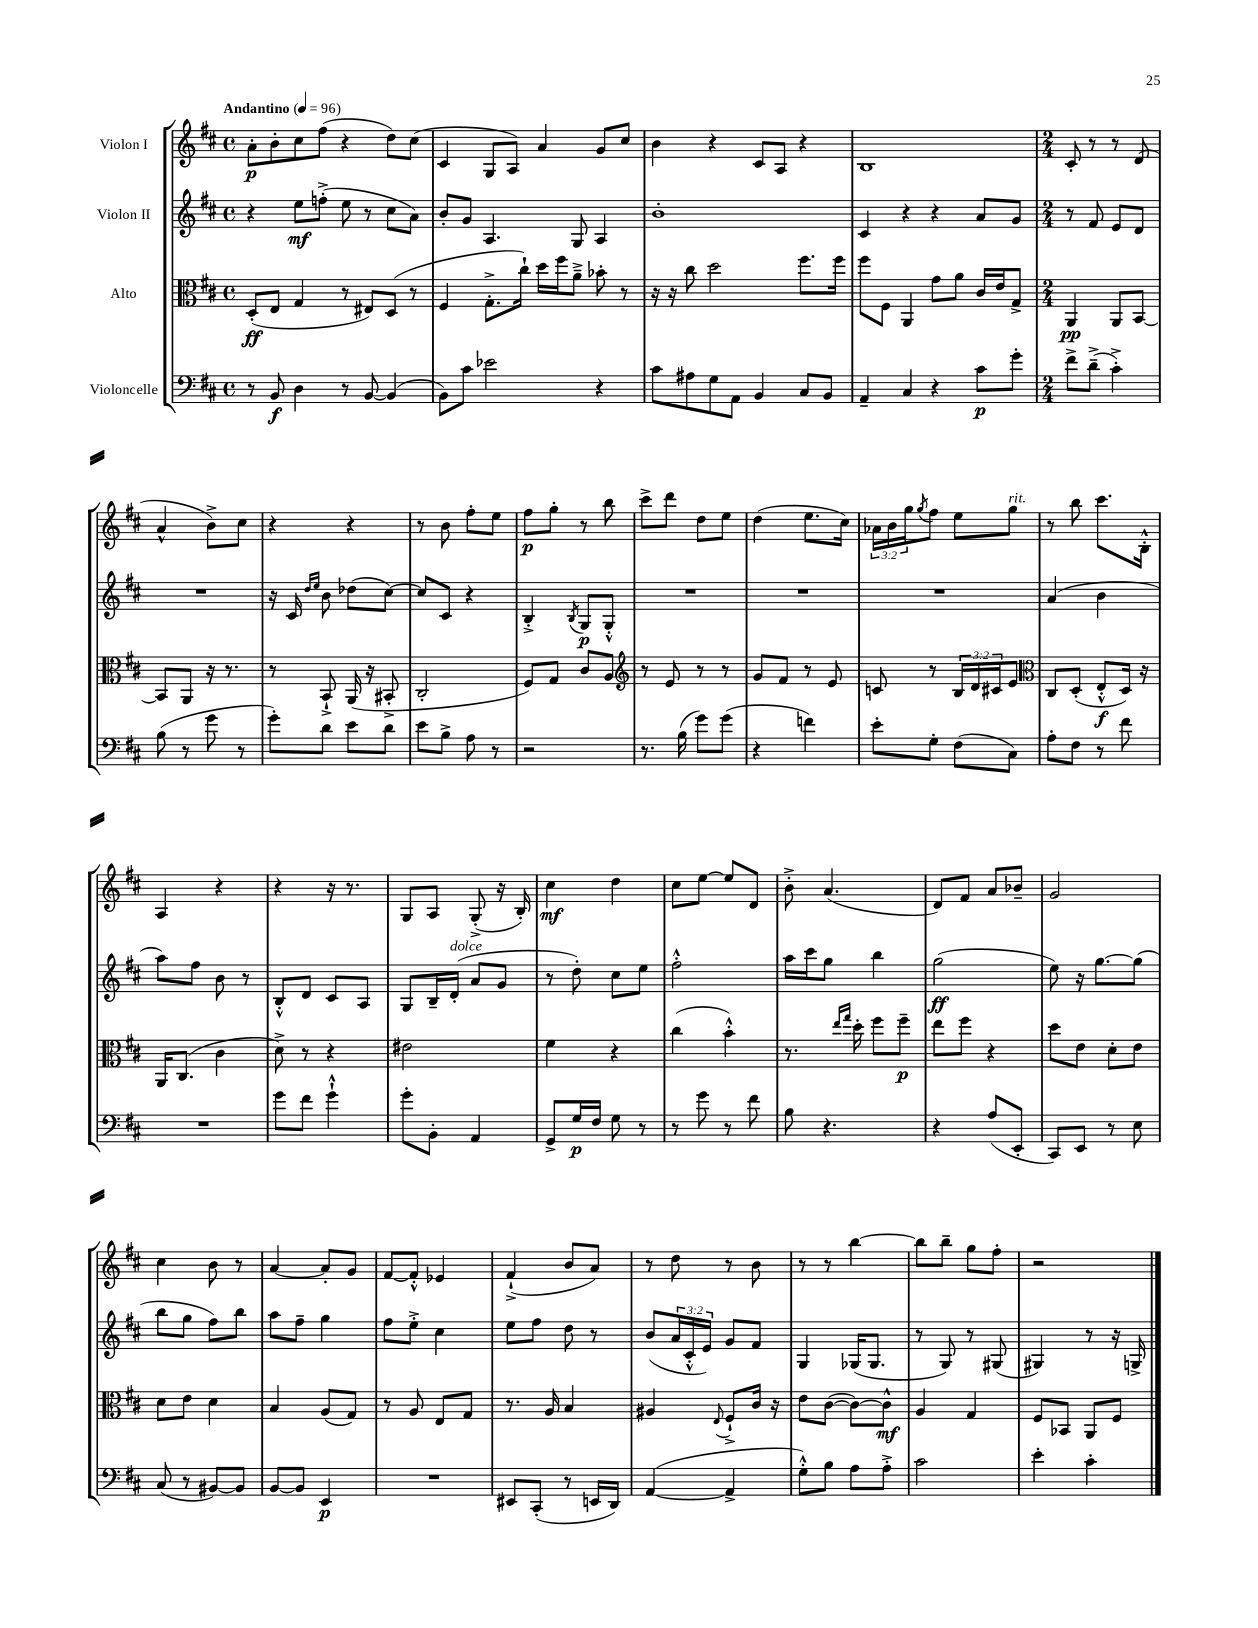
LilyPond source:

<<
\new StaffGroup <<
\new Staff = "s0" \with { instrumentName = "Violon I" } {
    \clef treble \key d \major \defaultTimeSignature \time 4/4 \override Staff.TupletNumber.text = #tuplet-number::calc-fraction-text \tempo "Andantino" 4 = 96
    a'8-.\p b'8-. cis''8 fis''8( r4 d''8) cis''8( |
    cis'4 g8 a8) a'4 g'8 cis''8 |
    b'4 r4 cis'8 a8 r4 |
    b1 |
    \numericTimeSignature \time 2/4 cis'8-. r8 r8 d'8( |
    a'4-^ b'8->) cis''8 |
    r4 r4 |
    r8 b'8 fis''8-. e''8 |
    fis''8\p g''8-. r8 b''8 |
    cis'''8-> d'''8 d''8 e''8 |
    d''4( e''8. cis''16) |
    \tuplet 3/2 { aes'16 b'16 g''16 } \acciaccatura { g''8 } fis''8 e''8 g''8^\markup { \italic "rit." } |
    r8 b''8 cis'''8. b16-.-^ |
    a4 r4 |
    r4 r16 r8. |
    g8 a8 g8-.->( r16 b16-.) |
    cis''4\mf d''4 |
    cis''8 e''8~ e''8 d'8 |
    b'8-.-> a'4.( |
    d'8) fis'8 a'8 bes'8-- |
    g'2 |
    cis''4 b'8 r8 |
    a'4~ a'8-. g'8 |
    fis'8~ fis'8-.-^ ees'4 |
    fis'4-!->( b'8 a'8) |
    r8 d''8 r8 b'8 |
    r8 r8 b''4~ |
    b''8 b''8-- g''8 fis''8-. |
    r2 \bar "|." |
}
\new Staff = "s1" \with { instrumentName = "Violon II" } {
    \clef treble \key d \major \defaultTimeSignature \time 4/4 \override Staff.TupletNumber.text = #tuplet-number::calc-fraction-text
    r4 e''8\mf f''8-.->( e''8 r8 cis''8 a'8) |
    b'8-. g'8 a4. g8 a4 |
    b'1-. |
    cis'4 r4 r4 a'8 g'8 |
    \numericTimeSignature \time 2/4 r8 fis'8 e'8 d'8 |
    R2 |
    r16 cis'16 \grace { d''16 e''16 } b'8 des''8( cis''8~) |
    cis''8 cis'8 r4 |
    b4-.-> \acciaccatura { b8 } g8\p g8-.-^ |
    R2 |
    R2 |
    R2 |
    a'4( b'4 |
    a''8) fis''8 b'8 r8 |
    b8-.-^ d'8 cis'8 a8 |
    g8 b16-- d'16-.^\markup { \italic "dolce" }( a'8 g'8 |
    r8 d''8-.) cis''8 e''8 |
    fis''2-.-^ |
    a''16 cis'''16 g''8 b''4 |
    g''2\ff( |
    e''8) r16 g''8.~ g''8( |
    b''8 g''8 fis''8) b''8 |
    a''8 fis''8-- g''4 |
    fis''8 e''8-.-> cis''4 |
    e''8 fis''8 d''8 r8 |
    b'8( \tuplet 3/2 { a'16 cis'16-.-^ e'16) } g'8 fis'8 |
    g4 ges16( ges8. |
    r8 g8) r8 gis8( |
    gis4) r8 r16 g16-> \bar "|." |
}
\new Staff = "s2" \with { instrumentName = "Alto" } {
    \clef alto \key d \major \defaultTimeSignature \time 4/4 \override Staff.TupletNumber.text = #tuplet-number::calc-fraction-text
    d8-.\ff( e8 g4 r8 eis8) d8( r8 |
    fis4 g8.-.-> cis''16-!) d''16 fis''16 a'8---> bes'8-. r8 |
    r16 r16 cis''8 d''2 fis''8. fis''16 |
    fis''8 fis8 a,4 g'8 a'8 cis'16 e'16 g8-> |
    \numericTimeSignature \time 2/4 a,4\pp a,8 b,8~ |
    b,8 a,8 r16 r8. |
    r8 b,8-!-> a,16( r16 bis,8-.-> |
    cis2-. |
    fis8) g8 cis'8 a8 |
    \clef treble r8 e'8 r8 r8 |
    g'8 fis'8 r8 e'8 |
    c'8 r8 \tuplet 3/2 { b16 d'16 cis'16 } e'8 |
    \clef alto cis8 d8-.( e8-.-^\f d16) r16 |
    a,16 cis8.( cis'4 |
    d'8->) r8 r4 |
    eis'2 |
    fis'4 r4 |
    cis''4( b'4-.-^) |
    r8. \grace { e''16 g''16 } d''16-. fis''8 fis''8--\p |
    e''8 fis''8 r4 |
    d''8 e'8 d'8-. e'8 |
    d'8 e'8 d'4 |
    b4 a8( g8) |
    r8 a8 e8 g8 |
    r8. a16 b4 |
    ais4 \appoggiatura { e8 } fis8-!-> cis'16 r16 |
    e'8 cis'8~( cis'8~) cis'8-^\mf |
    a4 g4 |
    fis8 bes,8 a,8 fis8 \bar "|." |
}
\new Staff = "s3" \with { instrumentName = "Violoncelle" } {
    \clef bass \key d \major \defaultTimeSignature \time 4/4
    r8 b,8\f d4 r8 b,8~ b,4( |
    b,8) cis'8 ees'2 r4 |
    cis'8 ais8 g8 a,8 b,4 cis8 b,8 |
    a,4-- cis4 r4 cis'8\p g'8-. |
    \numericTimeSignature \time 2/4 fis'8-> d'8--->( cis'4-.->) |
    b8( r8 g'8 r8 |
    g'8-.) d'8 e'8 d'8 |
    e'8 b8-> a8 r8 |
    r2 |
    r8. b16( g'8) g'8( |
    r4 f'4) |
    e'8-. g8-. fis8( cis8) |
    a8-. fis8 r8 fis'8 |
    R2 |
    g'8 fis'8 g'4-!-^ |
    g'8-. b,8-. a,4 |
    g,8-> g16\p fis16 g8 r8 |
    r8 g'8 r8 fis'8 |
    b8 r4. |
    r4 a8( e,8-. |
    cis,8) e,8 r8 e8 |
    cis8( r8 bis,8~) bis,8 |
    b,8~ b,8 e,4\p |
    R2 |
    eis,8 cis,8-.( r8 e,16 d,16) |
    a,4~( a,4-> |
    g8-.-^) b8 a8 a8-.-> |
    cis'2 |
    e'4-. cis'4-. \bar "|." |
}
>>
>>
\layout { \context { \Score \remove "Bar_number_engraver" } }
